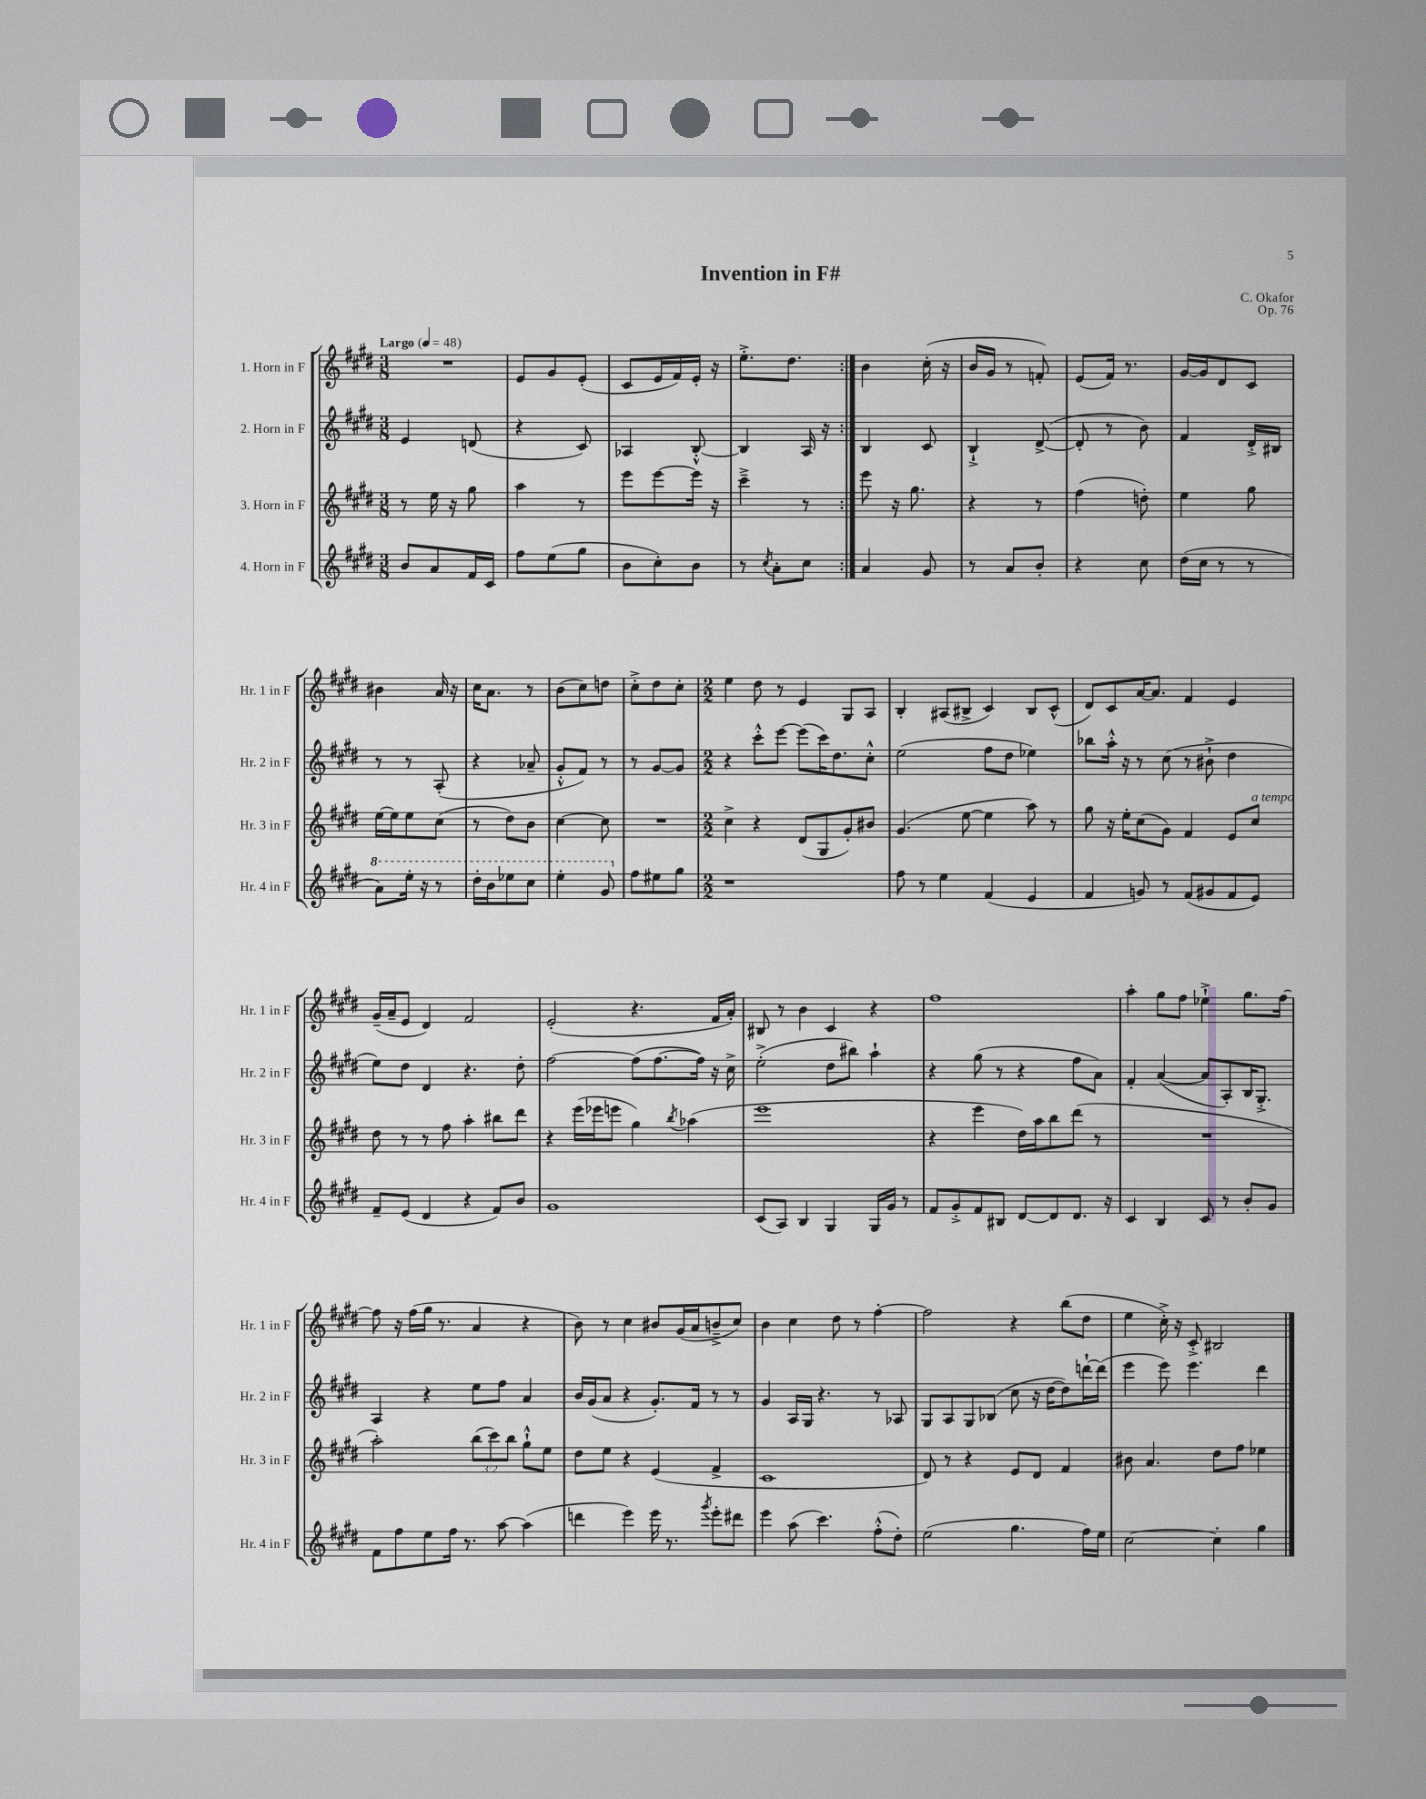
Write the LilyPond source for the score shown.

\header { title = "Invention in F#" composer = "C. Okafor" opus = "Op. 76" }
<<
\new StaffGroup <<
\new Staff = "s0" \with { instrumentName = "1. Horn in F" shortInstrumentName = "Hr. 1 in F" } {
    \clef treble \key e \major \numericTimeSignature \time 3/8 \tempo "Largo" 4 = 48
    \autoBeamOff \repeat volta 2 { R4. |
    e'8[ gis'8 e'8]-.( |
    cis'8[ e'16 fis'16) e'16]-. r16 |
    e''8.[-.-> dis''8.] | }
    b'4 cis''16-.( r16 |
    b'16[ gis'16] r8 f'8-.) |
    e'8[( fis'16]) r8. |
    gis'16[~ gis'16 dis'8 cis'8] |
    bis'4 a'16 r16 |
    cis''16[ a'8.] r8 |
    b'8[( cis''8) d''8] |
    cis''8[-.-> dis''8 cis''8]-. |
    \numericTimeSignature \time 2/2 e''4 dis''8 r8 e'4 gis8[ a8] |
    b4-. ais8[( bis8]-> cis'4) bis8[ cis'8]-^( |
    dis'8[) cis'8 a'16~ a'8.] fis'4 e'4 |
    gis'16[--( a'16-- e'8] dis'4) fis'2 |
    e'2-.( r4. fis'16[ a'16]-.) |
    bis8 r8 b'4 cis'4 r4 |
    fis''1 |
    a''4-. gis''8[ fis''8] ees''4-!-> gis''8.[ fis''16]~ |
    fis''8 r16 fis''16[( gis''16] r8. a'4 r4 |
    b'8) r8 cis''4 bis'8[ gis'16( a'16 b'8---> cis''8]) |
    b'4 cis''4 dis''8 r8 fis''4~-. |
    fis''2 r4 b''8[( dis''8] |
    e''4 cis''16-.->) r16 cis'8-.-> bis2 \bar "|." |
}
\new Staff = "s1" \with { instrumentName = "2. Horn in F" shortInstrumentName = "Hr. 2 in F" } {
    \clef treble \key e \major \numericTimeSignature \time 3/8
    \autoBeamOff \repeat volta 2 { e'4 d'8( |
    r4 cis'8) |
    aes4 b8~-.-^ |
    b4 a16 r16 | }
    b4 cis'8 |
    b4-!-> dis'8~->( |
    dis'8-. r8 b'8) |
    fis'4 dis'16[-.-> bis16] |
    r8 r8 a8-.( |
    r4 aes'8-- |
    gis'8[-.-^ fis'8]) r8 |
    r8 gis'8[~ gis'8] |
    \numericTimeSignature \time 2/2 r4 cis'''8[-.-^ e'''8]~ e'''8[( cis'''16) dis''8. cis''8]-.-^ |
    e''2( fis''8[ dis''8] ees''4) |
    bes''8[ a''16]-.-^ r16 r8 cis''8( r8 bis'8-!-> dis''4 |
    e''8[) dis''8] dis'4 r4. dis''8-. |
    fis''2~ fis''8[( fis''8.~ fis''16]) r16 cis''16-> |
    e''2-.->( dis''8[ bis''8]) a''4-! |
    r4 gis''8( r8 r4 fis''8[ a'8]) |
    fis'4-. a'4~( a'8[ a8-.) b16 gis8.]-.-> |
    a4 r4 e''8[ fis''8] a'4 |
    b'16[ gis'16( a'8] r4 gis'8.[-.) fis'16] r8 r8 |
    gis'4 a16[ gis16] r4. r8 aes8 |
    gis8[ a8 gis8 bes8]( cis''8 r16 dis''16[~ dis''8) d'''16~-! d'''16]( |
    e'''4 e'''8) e'''4. dis'''4 \bar "|." |
}
\new Staff = "s2" \with { instrumentName = "3. Horn in F" shortInstrumentName = "Hr. 3 in F" } {
    \clef treble \key e \major \numericTimeSignature \time 3/8 \override Staff.TupletNumber.text = #tuplet-number::calc-fraction-text
    \autoBeamOff \repeat volta 2 { r8 e''16 r16 gis''8 |
    a''4 r8 |
    e'''8[ e'''8~ e'''16] r16 |
    cis'''4---> r8 | }
    e'''8 r16 gis''8. |
    r4 r8 |
    fis''4( d''8-.) |
    e''4 gis''8 |
    e''16[~ e''16 e''8 cis''8]( |
    r8 dis''8[) b'8] |
    cis''4~ cis''8 |
    R4. |
    \numericTimeSignature \time 2/2 cis''4-> r4 dis'8[( gis8 gis'8-.) bis'8] |
    gis'4.( e''8~ e''4 a''8) r8 |
    gis''8 r16 e''16[-. cis''8( gis'8]) fis'4 e'8[ cis''8]^\markup { \italic "a tempo" } |
    dis''8 r8 r8 fis''8 a''4-. bis''8[ dis'''8] |
    r4 e'''16[( ees'''16 e'''8] gis''4) \acciaccatura { b''8 } aes''4( |
    e'''1 |
    r4 e'''4 dis''16[) a''16 b''8 dis'''8]( r8 |
    R1 |
    a''2-.) \tuplet 3/2 { b''8[( cis'''8) b''8] } gis''8[-!-^ e''8] |
    dis''8[ e''8] r4 e'4( fis'4-> |
    cis'1 |
    dis'8) r8 r4 e'8[ dis'8] fis'4 |
    bis'8 a'4. dis''8[ fis''8] ees''4 \bar "|." |
}
\new Staff = "s3" \with { instrumentName = "4. Horn in F" shortInstrumentName = "Hr. 4 in F" } {
    \clef treble \key e \major \numericTimeSignature \time 3/8
    \autoBeamOff \repeat volta 2 { b'8[ a'8 fis'16 cis'16] |
    fis''8[ e''8( gis''8] |
    b'8[ cis''8-.) b'8] |
    r8 \acciaccatura { cis''8 } a'8[-. cis''8] | }
    a'4 gis'8 |
    r8 a'8[ b'8]-. |
    r4 cis''8 |
    dis''16[( cis''16] r8 r8 |
    \ottava #1 a''8[) e'''16]-. r16 r8 |
    dis'''16[-. b''16 ees'''8 cis'''8] |
    e'''4-. gis''8 \ottava #0 |
    fis''8[ eis''8 gis''8] |
    \numericTimeSignature \time 2/2 r1 |
    fis''8 r8 e''4 fis'4( e'4 |
    fis'4 g'8) r8 fis'8[( gis'8 fis'8 e'8]) |
    fis'8[-- e'8]( dis'4 r4 fis'8[) b'8] |
    gis'1 |
    cis'8[( a8]) b4 gis4 gis16[ gis'16] r8 |
    fis'8[ gis'8-.-> fis'8 bis8] dis'8[~ dis'8 dis'8.] r16 |
    cis'4 b4 cis'8 r8 b'8[-. gis'8] |
    fis'8[ fis''8 e''8 fis''16] r8. a''8~ a''4( |
    d'''4 e'''4) e'''16 r8. \acciaccatura { gis'''8 } e'''8[-. dis'''8] |
    e'''4 a''8( cis'''4.) fis''8[-.-^( dis''8]-.) |
    e''2( gis''4. fis''16[) e''16] |
    cis''2~ cis''4-. gis''4 \bar "|." |
}
>>
>>
\layout { \context { \Score \remove "Bar_number_engraver" } }
